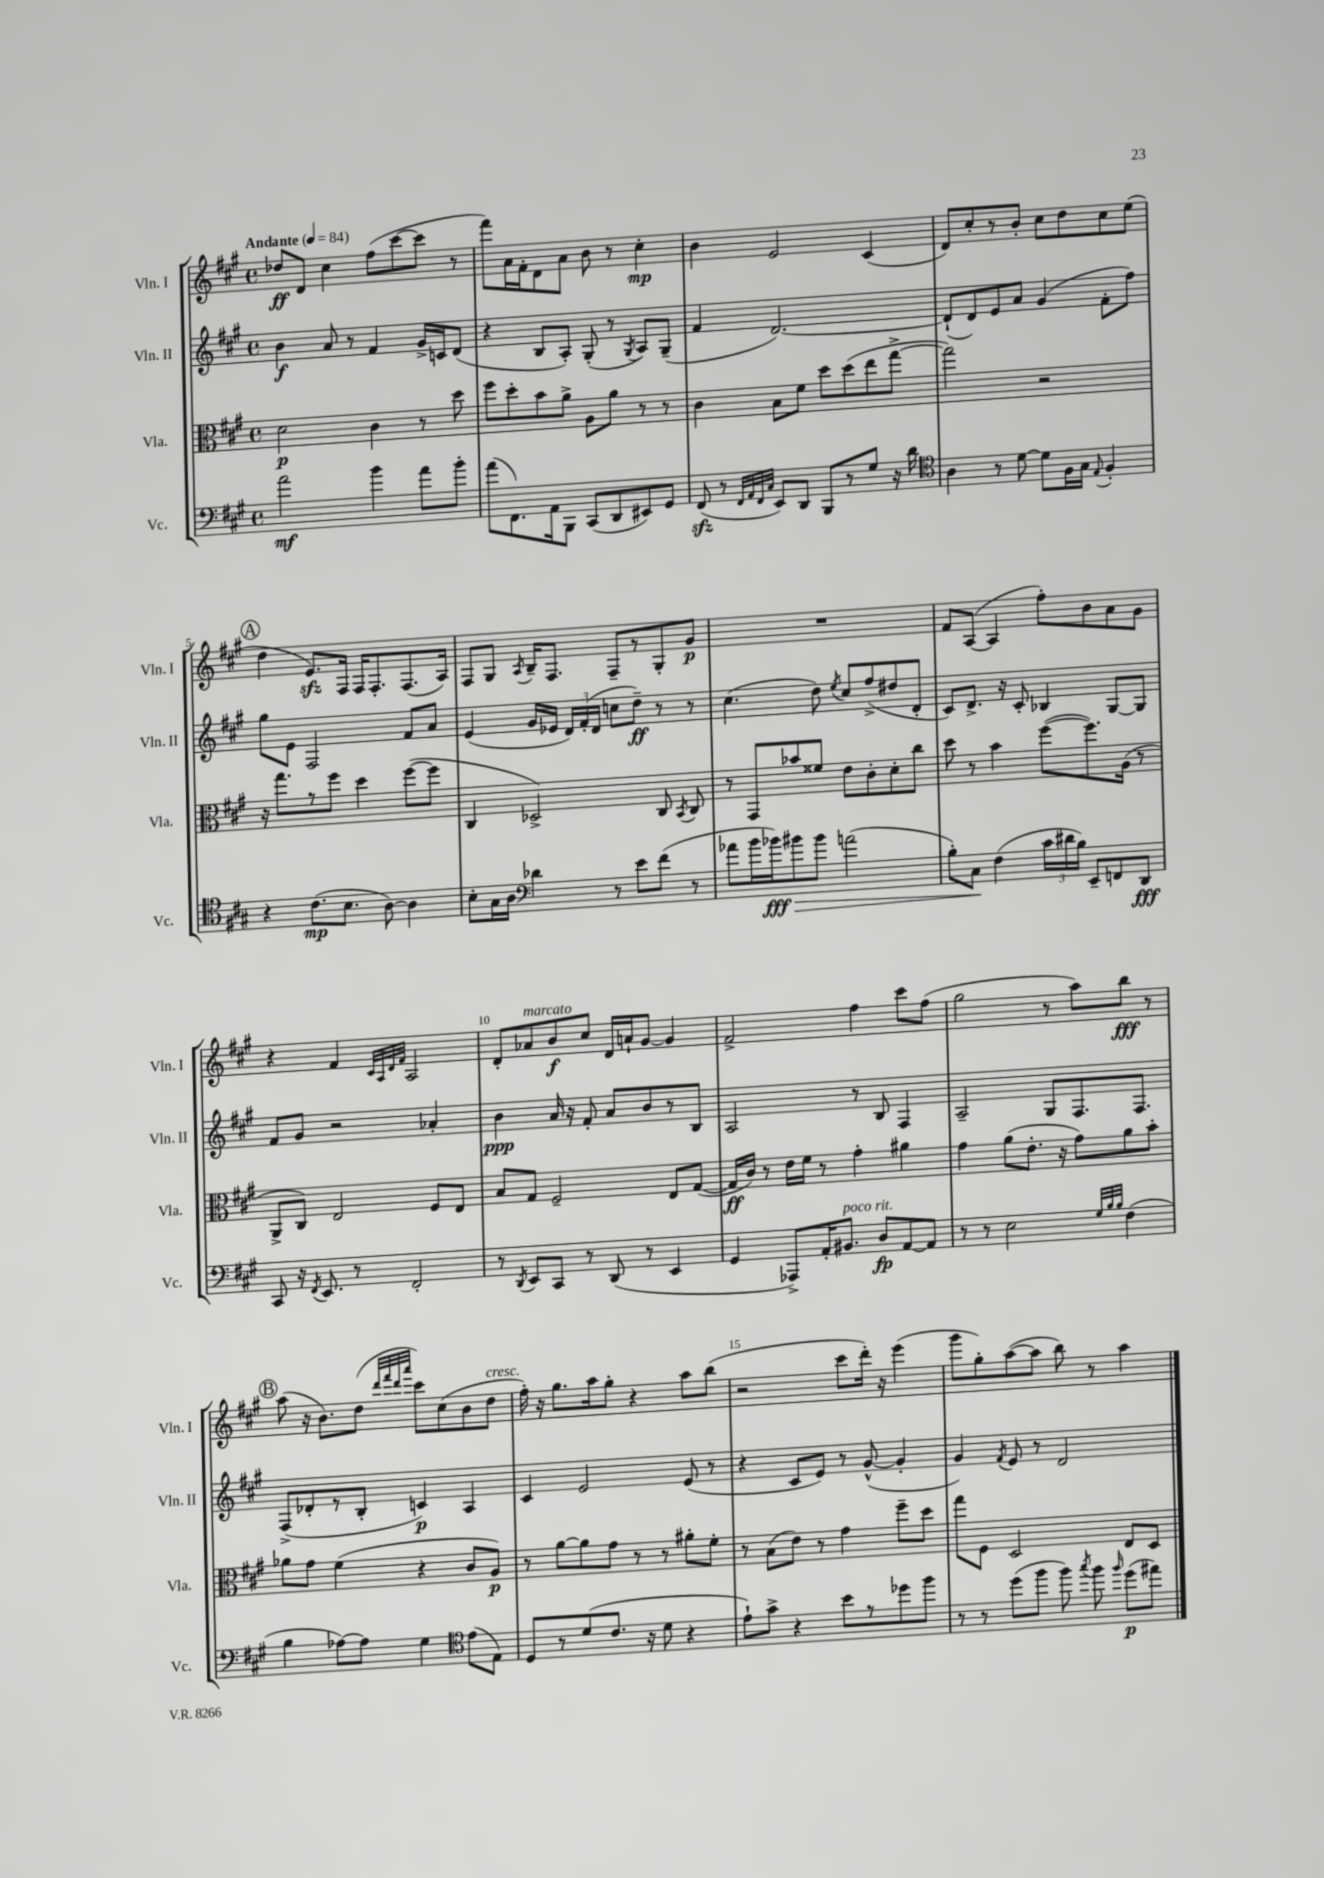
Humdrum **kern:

**kern	**kern	**kern	**kern
*staff4	*staff3	*staff2	*staff1
*clefF4	*clefC3	*clefG2	*clefG2
*k[f#c#g#]	*k[f#c#g#]	*k[f#c#g#]	*k[f#c#g#]
*M4/4	*M4/4	*M4/4	*M4/4
*met(c)	*met(c)	*met(c)	*met(c)
*MM84	*MM84	*MM84	*MM84
2a\	2d\	4b\	8dd-/L
.	.	.	8d/J
.	.	8a/	4cc#\
.	.	8r	.
4b\	4c#\	4f#/	(8ff#\L
.	.	.	[8ccc#\
8a\L	8r	16g#^/LL	8ccc#\]J
.	.	16c/J	.
8b'\J	8dd\	(8d/J	8r
=	=	=	=
(8a\L	8ff#\L	4r	8fff#\L)
8.FF#\)	8dd'\	.	16a\L
.	.	.	16f#'\J
.	8b\	8B/L	8d\
16AA\k	.	.	.
8BBB\J	8a^\J	8A'/J)	8a\J
(8CC#/L	8A\L	(8G#'/	8b\
8DD/	8a\J	8r	8r
.	.	8qG#/	.
8EE#/)	8r	8A/L)	4cc#'\
8GG#/J	8r	(8G#~/J	.
=	=	=	=
(8FF#/	4c#\	4f#/	4b\
8r	.	.	.
32qqFF#/LLL	.	.	.
32qqAA/	.	.	.
32qqFF#/	.	.	.
32qqC#/JJJ	.	.	.
8EE/L)	8B\L	[2.d/)	2e/
8DD/J	8f#\J	.	.
8BBB/L	8dd\L	.	.
8r	(8dd\	.	.
8G#/J	8ee\	.	(4c#/
16r	[8gg#^\J	.	.
16d\	.	.	.
=	=	=	=
*clefC4	*	*	*
4A\	2gg#\])	(8d`/]L	8d/L)
.	.	8d/)	8cc#'/
8r	.	8e/	8r
[8d\	.	8a/J	8b'/J
8d\]L	2r	(4g#/	8cc#\L
16F#\L	.	.	8dd\
16G#\JJ	.	.	.
8qqE/	.	.	.
4F#'/	.	8f#'\L	8cc#\
.	.	8ff#\J)	(8ee\J
=	=	=	=
4r	16r	8gg#\L	4dd\
.	8.gg#\L	.	.
.	.	8e\J	.
(8.c#\L	8r	2F#/	8.e/L)
.	8ff#\J	.	.
8.B\J	.	.	16F#/Jk
.	4dd\	.	16F#/LK
.	.	.	8.F#'/
[8A\)	.	.	.
4A\]	([8ff#\L	8f#/L	(8.F#/
.	8ff#\]J	8a/J	.
.	.	.	16A/Jk)
=	=	=	=
8B'\L	4C#/	(4e/	8F#/L
16G#\L	.	.	8G#/J
16A\JJ	.	.	.
*clefF4	*	*	*
.	.	.	8qA/
4d-\	2D-^/)	16g#/LL	16B~/LK
.	.	16e-/JJ	8.F#/J
.	.	24d/LL)	.
.	.	(24f#'/	.
.	.	24d/JJ	.
8r	.	8cc\L	8F#~/L
8e\L	.	8dd~\J)	8r
(8f#\J	8C#/	8r	8G#'/
.	8qBB/	.	.
8r	8C#/	8r	8g#/J
=	=	=	=
8a-\L	8r	(4.cc#\	1r
16b\L	8GG#/L	.	.
16b-\J)	.	.	.
8b#\	8b-/	.	.
8b#\J	8f##/J	8dd\)	.
.	.	8qee/	.
(2a\	8e\L	8cc#/L	.
.	8c#'\	(8ff#^/	.
.	8d'\	8dd#/	.
.	8cc#\J	8d'/J	.
=	=	=	=
8B'\L)	8dd\	8c#/L)	8f#/L
8C#\J	8r	8.d^/J	([8A/J
(4F#\	4b\	.	4A/]
.	.	16r	.
.	.	8c#'/	.
24c#\LL	([8ff#\L	4B-/	8ff#'\L)
24d#\	.	.	.
24B\JJ)	.	.	.
8EE~/L	8.ff#\])	.	8b\
8FF/	.	[8G#/L	8a\
.	(16A\Jk	.	.
8DD/J	8r	8G#/]J	8g#\J
=	=	=	=
8CC#/	8AA^/L	8f#/L	4r
16r	8C#/J)	8g#/J	.
8qFF#/	.	.	.
8.EE/	.	.	.
.	2E/	2r	4f#/
8r	.	.	.
.	.	.	32qqc#/LLL
.	.	.	32qqA/
.	.	.	32qqd/
.	.	.	32qqf#/JJJ
2FF#'/	.	.	2A/
.	8F#/L	4a-'/	.
.	8E/J	.	.
=	=	=	=
8r	8B/L	4b\	8d'/L
8qDD/	.	.	.
8EE/L	8G#/J	.	8a-/
8CC#/J	2F#~/	16a/	8b/
.	.	16r	.
8r	.	8f#'/	8cc#/J
(8DD/	.	8a/L	16d/LL
.	.	.	16a`/J
8r	.	8b/	[8g#/J
4EE/	8E/L	8r	4g#/]
.	([8G#/J	8B/J	.
=	=	=	=
4GG#/	16G#/]LL	2A/	2f#^/
.	16c#/JJ)	.	.
.	8r	.	.
8AAA-^/L)	16e\LL	.	.
.	16f#\JJ	.	.
16AA'/K	8r	.	.
8.BB#/J	.	.	.
.	4g#'\	8r	4ff#\
8D/L	.	8B/	.
[8AA/	4a#\	4F#/	8ccc#\L
8AA/]J	.	.	(8ff#\J
=	=	=	=
8r	4g#\	2A~/	2gg#\
8r	.	.	.
2E\	(8a\L	.	.
.	8.e'\J	.	.
.	.	8G#/L	8r
.	16r	.	.
.	8g#\L)	8.F#/	8aa\L)
32qqG#/LLL	.	.	.
32qqB/	.	.	.
32qqB/JJJ	.	.	.
(4F#\	8a\	.	8bb\J
.	.	8.F#/J	.
.	8b'\J	.	8r
=	=	=	=
4B\	8a-\L	(8F#^/L	(8aa\
.	8g#\J	8d-'/	16r
.	.	.	8.b\L)
[8A-\L)	(4f#\	8r	.
8A-\]J	.	8B'/J	(8dd\J
.	.	.	32qqddd/LLL
.	.	.	32qqfff#/
.	.	.	32qqddd/
.	.	.	32qqaaa/JJJ
4G#\	4r	4c/)	8ccc#\L)
.	.	.	(8cc#\
*clefC4	*	*	*
(8e\L	8c#/L	4A/	8b\
8E\J)	8A/J)	.	8dd\J
=	=	=	=
8D/L	8r	4c#/	16ff#'\)
.	.	.	16r
8r	[8a\L	.	8.gg#\L
(8d/	8a\]	2e/	.
.	.	.	16aa\k
8.c#/J	8g#\J	.	8gg#'\J
.	8r	.	4r
16r	.	.	.
8d\	8r	.	.
4r	8a#'\L	(8e/	8aa\L
.	8f#'\J	8r	(8bb\J
=	=	=	=
8e`\L)	8r	4r	2r
8g#^\J	(8B\L	.	.
4r	8e\J)	8c#/L	.
.	8r	8e/J)	.
8b\L	4g#\	8r	8ccc#\L
8r	.	([8g#^^/	16ddd'\Jk)
.	.	.	16r
8dd-\	8ff#~\L	4g#'/]	(4eee\
8ff#\J	8dd\J	.	.
=	=	=	=
8r	8gg#\L	4g#/)	8ggg#\L
8r	8F#\J	.	8gg#'\)
.	.	8qf#/	.
(8dd\L	2D/	8e/	([8aa\
8ff#\J	.	8r	8aa\]J
8ff#\)	.	2d/	8bb\)
8qgg#/	.	.	.
8ff#\	.	.	8r
16qqff#/	.	.	.
(8dd\L	8E/L	.	4aa\
8ee#\J)	8D/J	.	.
==	==	==	==
*-	*-	*-	*-
